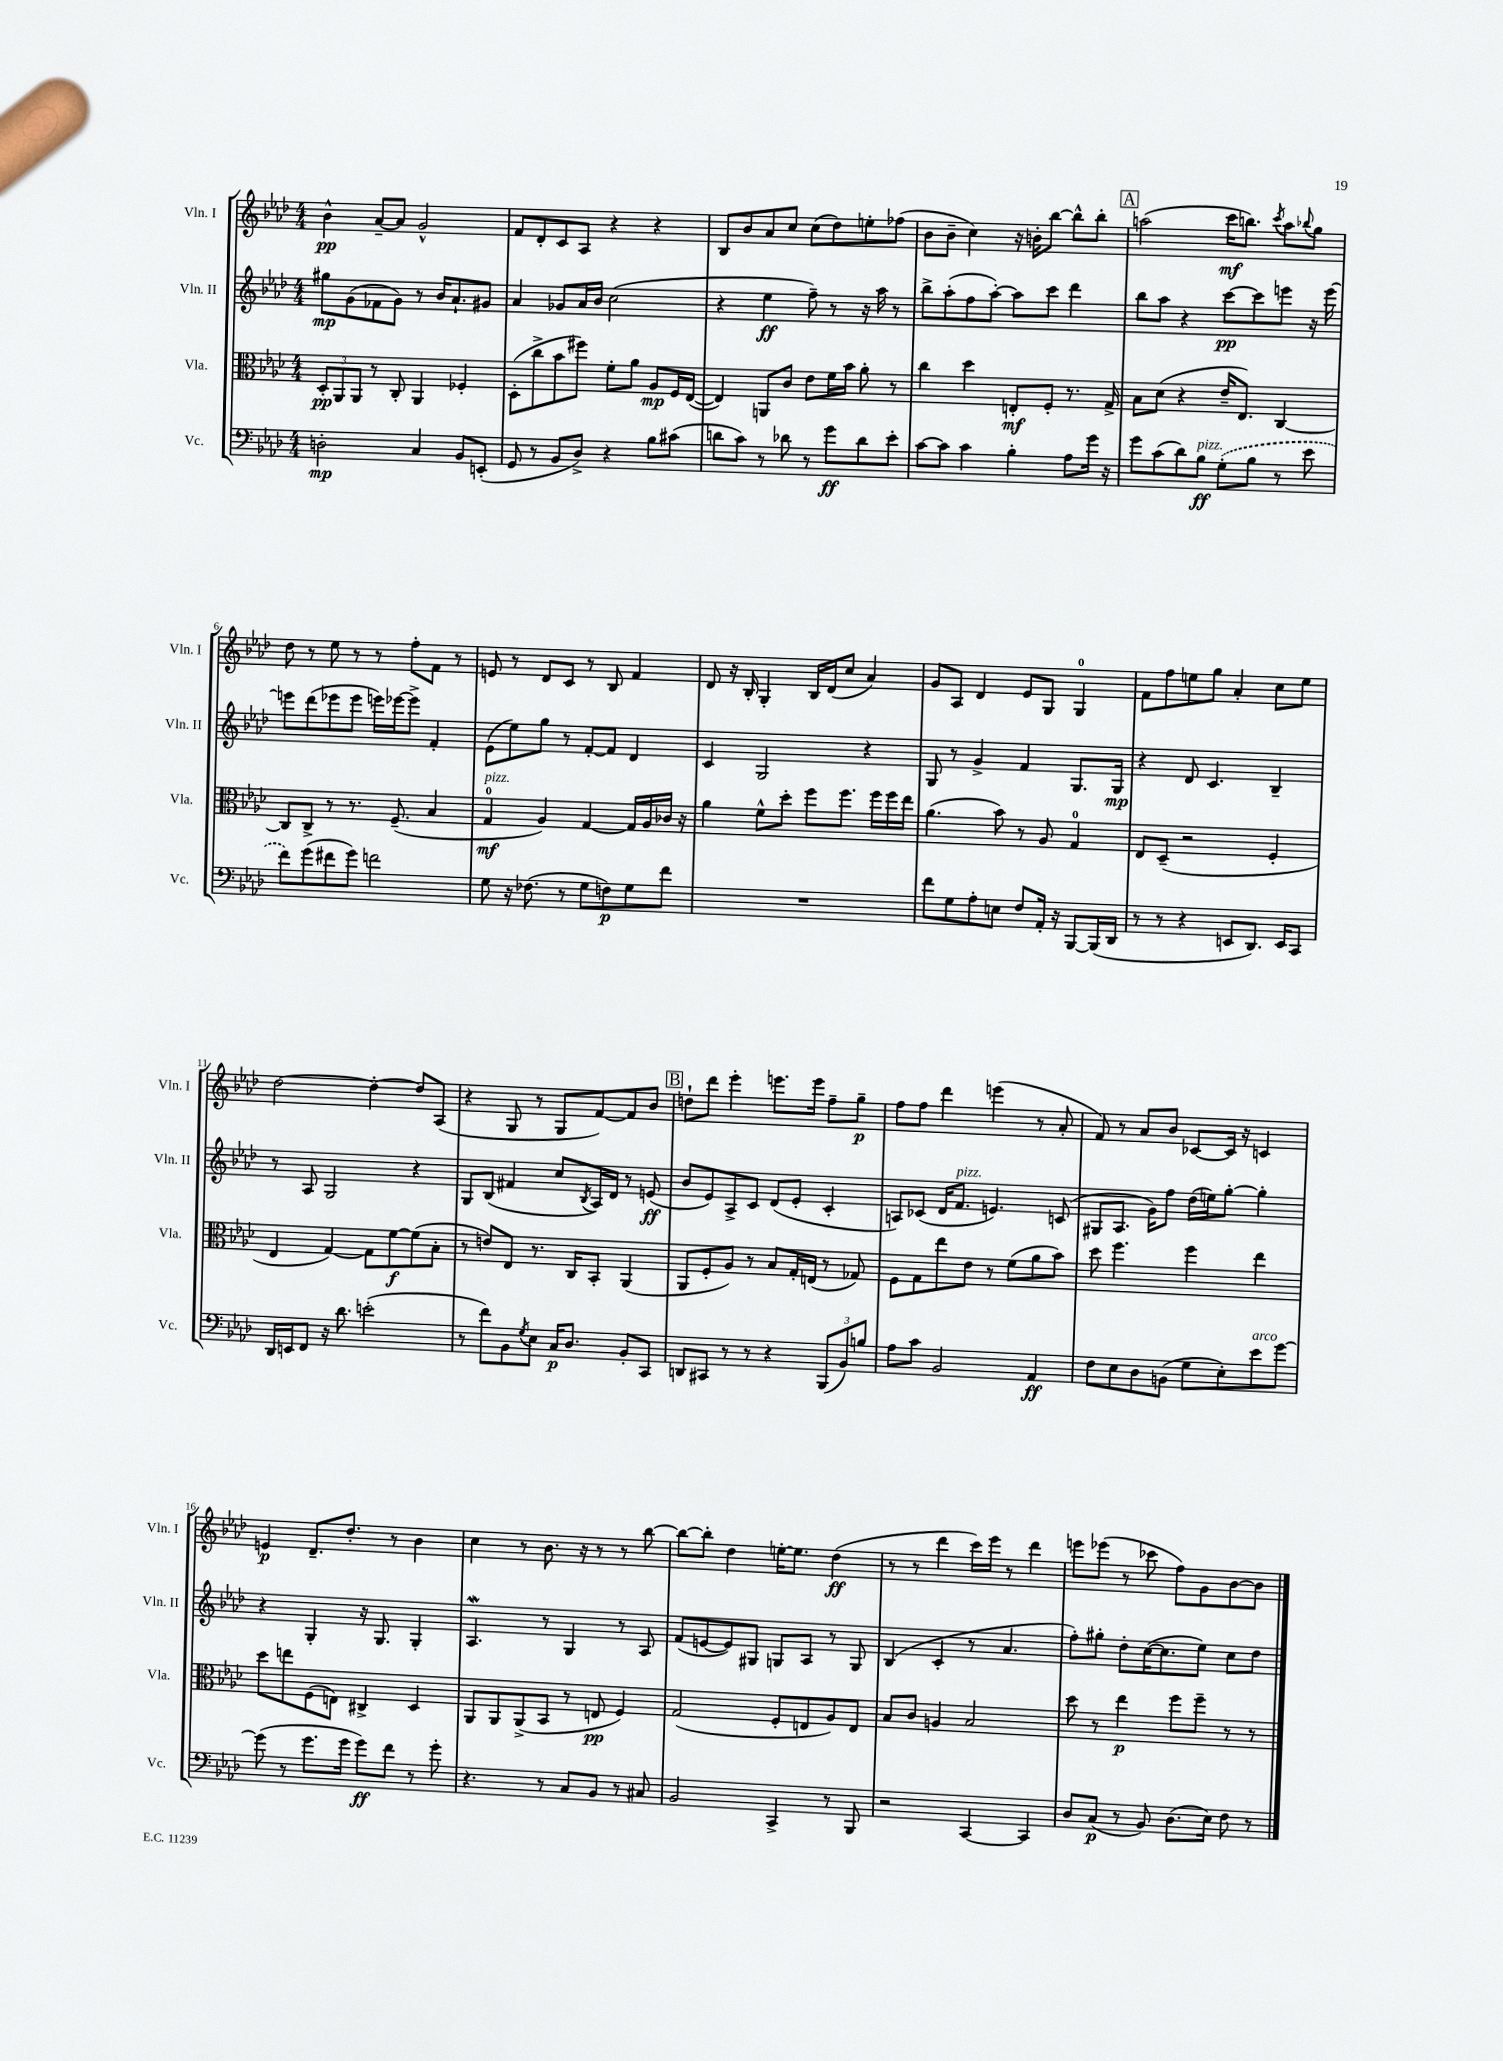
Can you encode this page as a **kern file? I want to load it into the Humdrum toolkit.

**kern	**dynam	**kern	**dynam	**kern	**dynam	**kern	**dynam
*part4	*part4	*part3	*part3	*part2	*part2	*part1	*part1
*staff4	*staff4	*staff3	*staff3	*staff2	*staff2	*staff1	*staff1
*I"Vc.	*	*I"Vla.	*	*I"Vln. II	*	*I"Vln. I	*
*I'Vc.	*	*I'Vla.	*	*I'Vln. II	*	*I'Vln. I	*
*clefF4	*	*clefC3	*	*clefG2	*	*clefG2	*
*k[b-e-a-d-]	*	*k[b-e-a-d-]	*	*k[b-e-a-d-]	*	*k[b-e-a-d-]	*
*M4/4	*	*M4/4	*	*M4/4	*	*M4/4	*
=1	=1	=1	=1	=1	=1	=1	=1
2Dn'\	mp	12D-'/L	pp	8gg#X\L	mp	4b-^^\	pp
.	.	12AA-/	.	.	.	.	.
.	.	.	.	(8g\	.	.	.
.	.	12AA-/J	.	.	.	.	.
.	.	8r	.	8f-X\	.	[8a-~/L	.
.	.	8C'/	.	8g\J)	.	8a-/J]	.
4C/	.	4AA-/	.	8r	.	2g^^/	.
.	.	.	.	16b-/KL	.	.	.
.	.	.	.	8.a-`/	.	.	.
8BB-/L	.	4F-X'/	.	.	.	.	.
(8EEn'/J	.	.	.	8g#X/J	.	.	.
=2	=2	=2	=2	=2	=2	=2	=2
8GG/	.	(8D-'\L	.	4a-/	.	8f/L	.
8r	.	8cc^\	.	.	.	8d-'/	.
8BB-/L	.	8b-\	.	8g-X/L	.	8c/	.
8D-^/J)	.	8ff#X\J)	.	16a-/L	.	8A-/J	.
.	.	.	.	16b-/JJ	.	.	.
4r	.	8f'\L	.	(2cc\	.	4r	.
.	.	8a-\J	.	.	.	.	.
8B-\L	.	8A-/L	mp	.	.	4r	.
(8c#X\J	.	16F/L	.	.	.	.	.
.	.	([16E-/JJ	.	.	.	.	.
=3	=3	=3	=3	=3	=3	=3	=3
8dn\L	.	4E-/])	.	4r	.	8B-/L	.
8c\J)	.	.	.	.	.	8b-/	.
8r	.	8AAn/L	.	4ee-\	ff	8a-/	.
8d-X\	.	8c/J	.	.	.	8cc/J	.
8r	.	8e-\L	.	8ff~\)	.	(8cc\L	.
8g\L	ff	16f\L	.	8r	.	8dd-\)	.
.	.	16b-\JJ	.	.	.	.	.
8d-\	.	8a-'\	.	16r	.	8een'\	.
.	.	.	.	16aa-\	.	.	.
8e-'\J	.	8r	.	8r	.	(8ff-X\J	.
=4	=4	=4	=4	=4	=4	=4	=4
[8c\L	.	4cc\	.	8bb-^\L	.	8b-\L	.
8c\J]	.	.	.	(8aa-'\	.	8b-~\J	.
4c\	.	4dd-\	.	8ff\	.	4cc\)	.
.	.	.	.	[8aa-'\J)	.	.	.
4B-'\	.	8En'/L	mf	8aa-\L]	.	16r	.
.	.	.	.	.	.	16bn'\KL	.
.	.	8F'/J	.	8ccc\J	.	[8bb-\J	.
8A-\L	.	8.r	.	4ddd-\	.	8bb-^^\L]	.
16g\Jk	.	.	.	.	.	8bb-'\J	.
16r	.	16G^/	.	.	.	.	.
!!LO:REH:place=s1:t=A
=5	=5	=5	=5	=5	=5	=5	=5
8g\L	.	8B-\L	.	8bb-\L	.	(2aan\	.
(8c\	.	(8d-\J	.	8aa-\J	.	.	.
8d-\)	.	4r	.	4r	.	.	.
!LO:TX:a:i:t=pizz.	!	!	!	!	!	!	!
8B-\J	ff	.	.	.	.	.	.
(8G'\L	.	16e-~/KL	.	[8ccc\L	pp	16ccc\KL	mf
.	.	8.E-/J)	.	.	.	8.bbn\J)	.
8B-\J	.	.	.	8ccc\]	.	.	.
.	.	.	.	.	.	8qccc/	.
8r	.	[4C/	.	8eeen\J	.	8aa\L	.
.	.	.	.	.	.	8qqbb-X/	.
8e-\	.	.	.	16r	.	8gg\J	.
.	.	.	.	[16eee\	.	.	.
!!LO:LB:g=z
=6	=6	=6	=6	=6	=6	=6	=6
8f\L)	.	8C/L]	.	8eeen\L]	.	8dd-\	.
(8g\	.	8C^/J	.	(8ddd-\	.	8r	.
8f#X\	.	8r	.	8eee-X\	.	8ee-\	.
8g\J)	.	8.r	.	8eee-\J	.	8r	.
2fn\	.	.	.	16eeen\LL)	.	8r	.
.	.	(8.F~/	.	[16eee-X\J	.	.	.
.	.	.	.	8eee-^\J]	.	8ff'\L	.
.	.	4B-/	.	4f'/	.	8f\J	.
.	.	.	.	.	.	8r	.
=7	=7	=7	=7	=7	=7	=7	=7
!	!	!LO:TX:a:i:t=pizz.	!	!	!	!	!
8G\	.	4G/	mf	(8e-\L	.	8en/	.
16r	.	.	.	8ee-\)	.	8r	.
(8.F-X\	.	.	.	.	.	.	.
.	.	4A-/)	.	8gg\J	.	8d-/L	.
8r	.	.	.	8r	.	8c/J	.
8G\L	.	[4G/	.	[8f'/L	.	8r	.
8Fn\)	p	.	.	8f/J]	.	8B-/	.
8G\	.	16G/LL]	.	4d-/	.	4f/	.
.	.	16A-/	.	.	.	.	.
8f\J	.	16c-X/JJ	.	.	.	.	.
.	.	16r	.	.	.	.	.
=8	=8	=8	=8	=8	=8	=8	=8
1r	.	4a-\	.	4c/	.	8d-/	.
.	.	.	.	.	.	16r	.
.	.	.	.	.	.	16B-'/	.
.	.	8f^^\L	.	2G/	.	4G'/	.
.	.	8dd-'\J	.	.	.	.	.
.	.	8ff\L	.	.	.	16B-/LL	.
.	.	.	.	.	.	(16d-/J	.
.	.	8.ff\J	.	.	.	8cc/J	.
.	.	.	.	4r	.	4a-/)	.
.	.	16ff\LL	.	.	.	.	.
.	.	16ff\	.	.	.	.	.
.	.	16ee-\JJ	.	.	.	.	.
=9	=9	=9	=9	=9	=9	=9	=9
8f\L	.	(4.a-\	.	8G/	.	8g/L	.
8G\	.	.	.	8r	.	8A-/J	.
8A-'\	.	.	.	4g^/	.	4d-/	.
8En\J	.	8b-\)	.	.	.	.	.
8F/L	.	8r	.	4f/	.	8e-/L	.
16AA-'/Jk	.	8A-/	.	.	.	8G/J	.
16r	.	.	.	.	.	.	.
[8BBB-/L	.	4G/	.	8.G/L	.	4G/	.
(16BBB-/L]	.	.	.	.	.	.	.
16DD-/JJ	.	.	.	16G/Jk	mp	.	.
=10	=10	=10	=10	=10	=10	=10	=10
8r	.	8E-/L	.	4r	.	8f\L	.
8r	.	(8D-~/J	.	.	.	8ff\	.
4r	.	2r	.	8d-/	.	8een\	.
.	.	.	.	4.c/	.	8gg\J	.
8EEn/L	.	.	.	.	.	4a-'/	.
8.DD-/J)	.	.	.	.	.	.	.
.	.	4F'/	.	4B-~/	.	8cc\L	.
16EE/KL	.	.	.	.	.	.	.
8CC/J	.	.	.	.	.	8ee\J	.
!!LO:LB:g=z
=11	=11	=11	=11	=11	=11	=11	=11
16DD-/LL	.	4E-/	.	8r	.	[2dd-\	.
16EEn/J	.	.	.	.	.	.	.
8FF/J	.	.	.	8A-/	.	.	.
16r	.	[4G/)	.	2G/	.	.	.
8.d-\	.	.	.	.	.	.	.
(2en'\	.	8G\L]	.	.	.	4dd-'\_	.
.	.	[8f\	f	.	.	.	.
.	.	(8f\]	.	4r	.	8dd-/L]	.
.	.	8B-'\J	.	.	.	(8A-/J	.
=12	=12	=12	=12	=12	=12	=12	=12
8r	.	8r	.	8G/L	.	4r	.
8f\L)	.	8en/L)	.	(8B-/J	.	.	.
8BB-\	.	8E-/J	.	4f#X/	.	8G/	.
8qG/	.	.	.	.	.	.	.
8E-\J	.	8.r	.	.	.	8r	.
16C/KL	p	.	.	8cc/L	.	8G/L	.
8.D-/J	.	16C/KL	.	.	.	.	.
.	.	.	.	8qB-/	.	.	.
.	.	8BB-'/J	.	16A-/L)	.	[8f/)	.
.	.	.	.	16d-/JJ	.	.	.
8BB-'/L	.	(4AA-/	.	8r	.	8f/]	.
8CC/J	.	.	.	(8en/	ff	8b-/J	.
!!LO:REH:place=s1:t=B
=13	=13	=13	=13	=13	=13	=13	=13
8DDn/L	.	8AA-/L	.	8b-/L	.	8ddn`\L	.
8CC#X/J	.	8F'/	.	8e-/)	.	8ddd-\J	.
8r	.	8A-/J)	.	8A-^/	.	4eee-'\	.
8r	.	8r	.	8c/J	.	.	.
4r	.	8B-/L	.	(8d-/L	.	8.eeen\L	.
.	.	16G'/L	.	8e-'/J	.	.	.
.	.	(16En/JJ	.	.	.	16eee\Jk	.
(12BBB-/L	.	8r	.	4c'/	.	8ff~\L	.
12BB-/)	.	.	.	.	.	.	.
.	.	8G-X/)	.	.	.	8gg~\J	p
12Bn/J	.	.	.	.	.	.	.
=14	=14	=14	=14	=14	=14	=14	=14
8A-\L	.	8F\L	.	8An/L)	.	8ff\L	.
8c\J	.	8G\	.	(8c-X/J	.	8ff\J	.
2BB-/	.	8ee-\	.	16d-/KL	.	4ddd-\	.
!	!	!	!	!LO:TX:a:i:t=pizz.	!	!	!
.	.	.	.	8.f/J	.	.	.
.	.	8e-\J	.	.	.	.	.
.	.	8r	.	4.en/)	.	(4eeen\	.
.	.	(8f\L	.	.	.	.	.
4AA-/	ff	8a-\	.	.	.	8r	.
.	.	8b-\J)	.	(8cn/	.	8a-'/	.
=15	=15	=15	=15	=15	=15	=15	=15
8F\L	.	8dd-\	.	8G#X/L	.	8f/)	.
8E-\	.	4.ff\	.	8.A-/J	.	8r	.
8D-\	.	.	.	.	.	8a-/L	.
.	.	.	.	16g\KL)	.	.	.
(8BBn\J	.	.	.	8ff\J	.	8b-/J	.
8G\L	.	4ff\	.	(16dd-\LL	.	[8c-X/L	.
.	.	.	.	16een\J)	.	.	.
8E-'\)	.	.	.	[8gg'\J	.	16c-/Jk]	.
.	.	.	.	.	.	16r	.
!LO:TX:a:i:t=arco	!	!	!	!	!	!	!
8e-\	.	4ee-\	.	4gg'\]	.	4cn/	.
[8g\J	.	.	.	.	.	.	.
!!LO:LB:g=z
=16	=16	=16	=16	=16	=16	=16	=16
(8g\]	.	8dd-\L	.	4r	.	4en/	p
8r	.	8een\	.	.	.	.	.
8.g\L	.	(8F\	.	4G'/	.	8.d-~/L	.
.	.	8En\J)	.	.	.	.	.
16g\Jk	.	.	.	.	.	8.dd-'/J	.
8g\L)	ff	4C#X^/	.	16r	.	.	.
.	.	.	.	8.G/	.	.	.
8f\J	.	.	.	.	.	8r	.
8r	.	4D-/	.	4G'/	.	4b-\	.
8g'\	.	.	.	.	.	.	.
=17	=17	=17	=17	=17	=17	=17	=17
4.r	.	8AA-/L	.	4.A-w/	.	4cc\	.
.	.	8AA-/	.	.	.	.	.
.	.	(8AA-^/	.	.	.	8r	.
8r	.	8BB-/J	.	8r	.	8.b-\	.
8C/L	.	8r	.	4G/	.	.	.
.	.	.	.	.	.	16r	.
8BB-/J	.	8En/	pp	.	.	8r	.
8r	.	4F/)	.	8r	.	8r	.
8C#X/	.	.	.	8A-/	.	[8bb-\	.
=18	=18	=18	=18	=18	=18	=18	=18
2BB-/	.	(2G/	.	(8f/L	.	8bb-\L_	.
.	.	.	.	[8en/	.	8bb-'\J]	.
.	.	.	.	8e/])	.	4dd-\	.
.	.	.	.	8G#X/J	.	.	.
4CC^/	.	8F'/L	.	8Gn/L	.	[16een'\KL	.
.	.	.	.	.	.	8.ee\J]	.
.	.	8En/	.	8A-/J	.	.	.
8r	.	8A-/)	.	8r	.	(4dd-\	ff
8BBB-/	.	8E/J	.	8G/	.	.	.
=19	=19	=19	=19	=19	=19	=19	=19
2r	.	8B-/L	.	(4B-/	.	8r	.
.	.	8c/J	.	.	.	8r	.
.	.	4An/	.	4c'/	.	4ddd-\	.
[4CC/	.	2B-/	.	8r	.	16ccc\LL)	.
.	.	.	.	.	.	16eee-\JJ	.
.	.	.	.	4.a-/	.	8r	.
4CC/]	.	.	.	.	.	4ddd-\	.
=20	=20	=20	=20	=20	=20	=20	=20
8D-/L	.	8dd-\	.	8ff'\L)	.	8eeen\L	.
(8C/J	p	8r	.	8gg#X'\J	.	(8eee-X\J	.
8r	.	4ee-\	p	8dd-'\L	.	8r	.
8BB-/)	.	.	.	([16cc\K	.	8ccc-X\	.
.	.	.	.	8.cc\]	.	.	.
(8.D-\L	.	8ff\L	.	.	.	8ff\L)	.
.	.	8ff~\J	.	8ee-\J)	.	8g\	.
16E-\Jk)	.	.	.	.	.	.	.
8F\	.	8r	.	8cc\L	.	[8b-\	.
8r	.	8r	.	8dd-\J	.	8b-\J]	.
==	==	==	==	==	==	==	==
*-	*-	*-	*-	*-	*-	*-	*-
